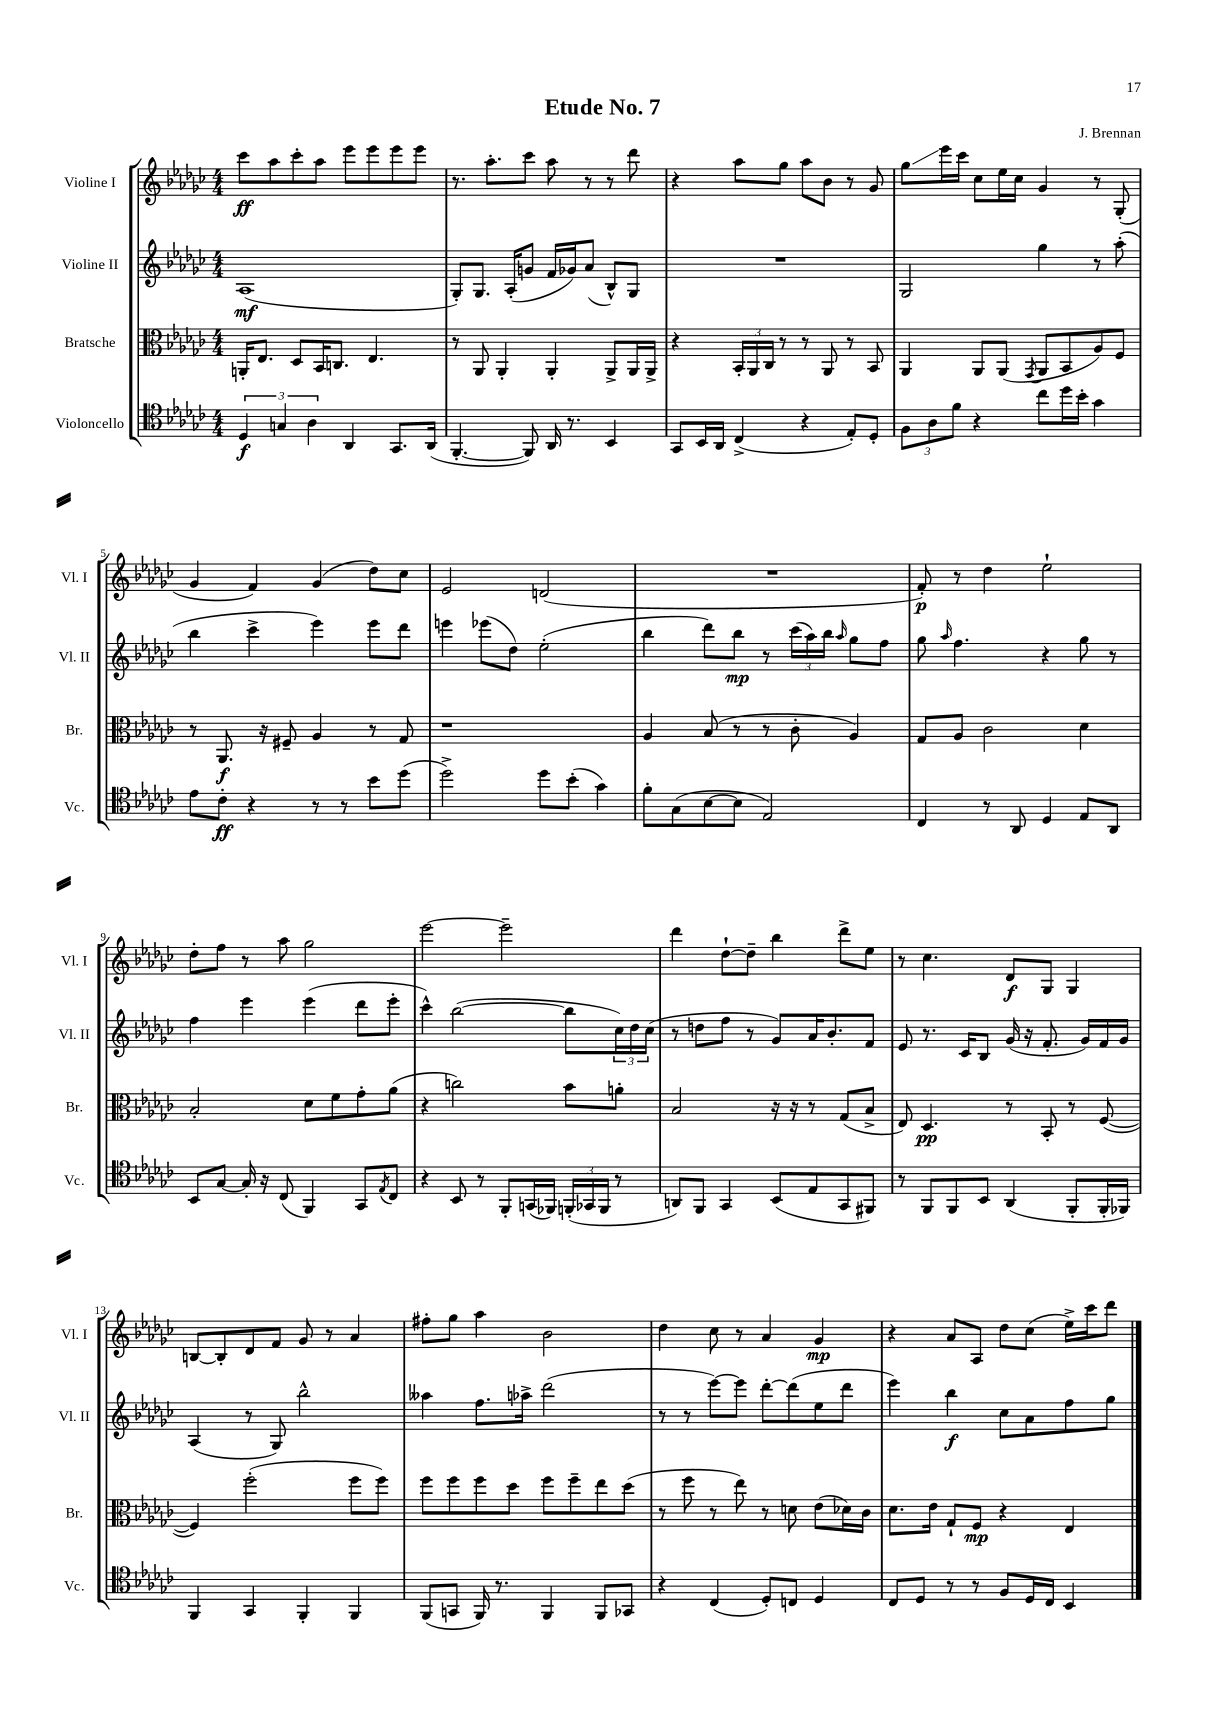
\header { title = "Etude No. 7" composer = "J. Brennan" }
<<
\new StaffGroup <<
\new Staff = "s0" \with { instrumentName = "Violine I" shortInstrumentName = "Vl. I" } {
    \clef treble \key ges \major \numericTimeSignature \time 4/4
    ces'''8\ff aes''8 ces'''8-. aes''8 ees'''8 ees'''8 ees'''8 ees'''8 |
    r8. aes''8.-. ces'''8 aes''8 r8 r8 des'''8 |
    r4 aes''8 ges''8 aes''8 bes'8 r8 ges'8 |
    ges''8\glissando ees'''16 ces'''16 ces''8 ees''16 ces''16 ges'4 r8 ges8-.( |
    ges'4 f'4) ges'4( des''8) ces''8 |
    ees'2 d'2( |
    R1 |
    f'8-.\p) r8 des''4 ees''2-! |
    des''8-. f''8 r8 aes''8 ges''2 |
    ees'''2~ ees'''2-- |
    des'''4 des''8~-! des''8-- bes''4 des'''8-> ees''8 |
    r8 ces''4. des'8\f ges8 ges4 |
    b8~ b8-. des'8 f'8 ges'8 r8 aes'4 |
    fis''8-. ges''8 aes''4 bes'2 |
    des''4 ces''8 r8 aes'4 ges'4\mp |
    r4 aes'8 aes8 des''8 ces''8( ees''16->) ces'''16 des'''8 \bar "|." |
}
\new Staff = "s1" \with { instrumentName = "Violine II" shortInstrumentName = "Vl. II" } {
    \clef treble \key ges \major \numericTimeSignature \time 4/4
    aes1\mf( |
    ges8-.) ges8. aes16-.( g'8 f'16 ges'16) aes'8( bes8-^) ges8 |
    R1 |
    ges2 ges''4 r8 aes''8-.( |
    bes''4 ces'''4-> ees'''4) ees'''8 des'''8 |
    e'''4 ees'''8( des''8) ees''2-.( |
    bes''4 des'''8) bes''8\mp r8 \tuplet 3/2 { ces'''16( aes''16) bes''16 } \grace { aes''16 } ges''8 f''8 |
    ges''8 \grace { aes''16 } f''4. r4 ges''8 r8 |
    f''4 ees'''4 ees'''4( des'''8 ees'''8-. |
    ces'''4-^) bes''2~( bes''8 \tuplet 3/2 { ces''16) des''16 ces''16( } |
    r8 d''8 f''8 r8 ges'8) aes'16 bes'8.-. f'8 |
    ees'8 r8. ces'16 bes8 ges'16( r16 f'8.-. ges'16) f'16 ges'16 |
    aes4( r8 ges8) bes''2-^ |
    aeses''4 f''8. aes''16-> des'''2( |
    r8 r8 ees'''8~) ees'''8 des'''8~-. des'''8( ees''8 des'''8 |
    ees'''4) bes''4\f ces''8 aes'8 f''8 ges''8 \bar "|." |
}
\new Staff = "s2" \with { instrumentName = "Bratsche" shortInstrumentName = "Br." } {
    \clef alto \key ges \major \numericTimeSignature \time 4/4
    a,16-. ees8. des8 bes,16 c8. ees4. |
    r8 aes,8 aes,4-. aes,4-. aes,8-> aes,16 aes,16-> |
    r4 \tuplet 3/2 { bes,16-. aes,16 ces16 } r8 r8 aes,8 r8 bes,8 |
    aes,4 aes,8 aes,8( \acciaccatura { ges,8 } aes,8 bes,8 aes8) f8 |
    r8 aes,8.\f r16 fis8-- aes4 r8 ges8 |
    r1 |
    aes4 bes8( r8 r8 ces'8-. aes4) |
    ges8 aes8 ces'2 des'4 |
    bes2-. des'8 f'8 ges'8-. aes'8( |
    r4 c''2) bes'8 a'8-. |
    bes2 r16 r16 r8 ges8( bes8-> |
    ees8) des4.\pp r8 bes,8-. r8 f8~( |
    f4) f''2-.( f''8 f''8) |
    f''8 f''8 f''8 des''8 f''8 f''8-- ees''8 des''8( |
    r8 f''8 r8 ees''8) r8 d'8 ees'8( des'16) ces'16 |
    des'8. ees'16 ges8-! f8\mp r4 ees4 \bar "|." |
}
\new Staff = "s3" \with { instrumentName = "Violoncello" shortInstrumentName = "Vc." } {
    \clef tenor \key ges \major \numericTimeSignature \time 4/4
    \tuplet 3/2 { des4\f g4 aes4 } aes,4 ges,8. aes,16( |
    f,4.~-. f,8) aes,16 r8. bes,4 |
    ges,8 bes,16 aes,16 ces4->( r4 ees8-.) des8-. |
    \tuplet 3/2 { f8 aes8 f'8 } r4 ces''8 des''16 bes'16-. ges'4 |
    ees'8 ces'8-.\ff r4 r8 r8 bes'8 des''8( |
    des''2->) des''8 bes'8-.( ges'4) |
    f'8-. ges8( bes8~ bes8 ees2) |
    ces4 r8 aes,8 des4 ees8 aes,8 |
    bes,8 ges8~ ges16-. r16 ces8( f,4) ges,8 \acciaccatura { ees8 } ces8 |
    r4 bes,8 r8 f,8-. g,16( fes,16) \tuplet 3/2 { f,16-.( ges,16 f,16 } r8 |
    a,8) f,8 ges,4 bes,8( ees8 ges,8 fis,8) |
    r8 f,8 f,8 bes,8 aes,4( f,8-. f,16-. fes,16) |
    f,4 ges,4 f,4-. f,4 |
    f,8( g,8 f,16) r8. f,4 f,8 ges,8 |
    r4 ces4( des8-.) c8 des4 |
    ces8 des8 r8 r8 f8 des16 ces16 bes,4 \bar "|." |
}
>>
>>
